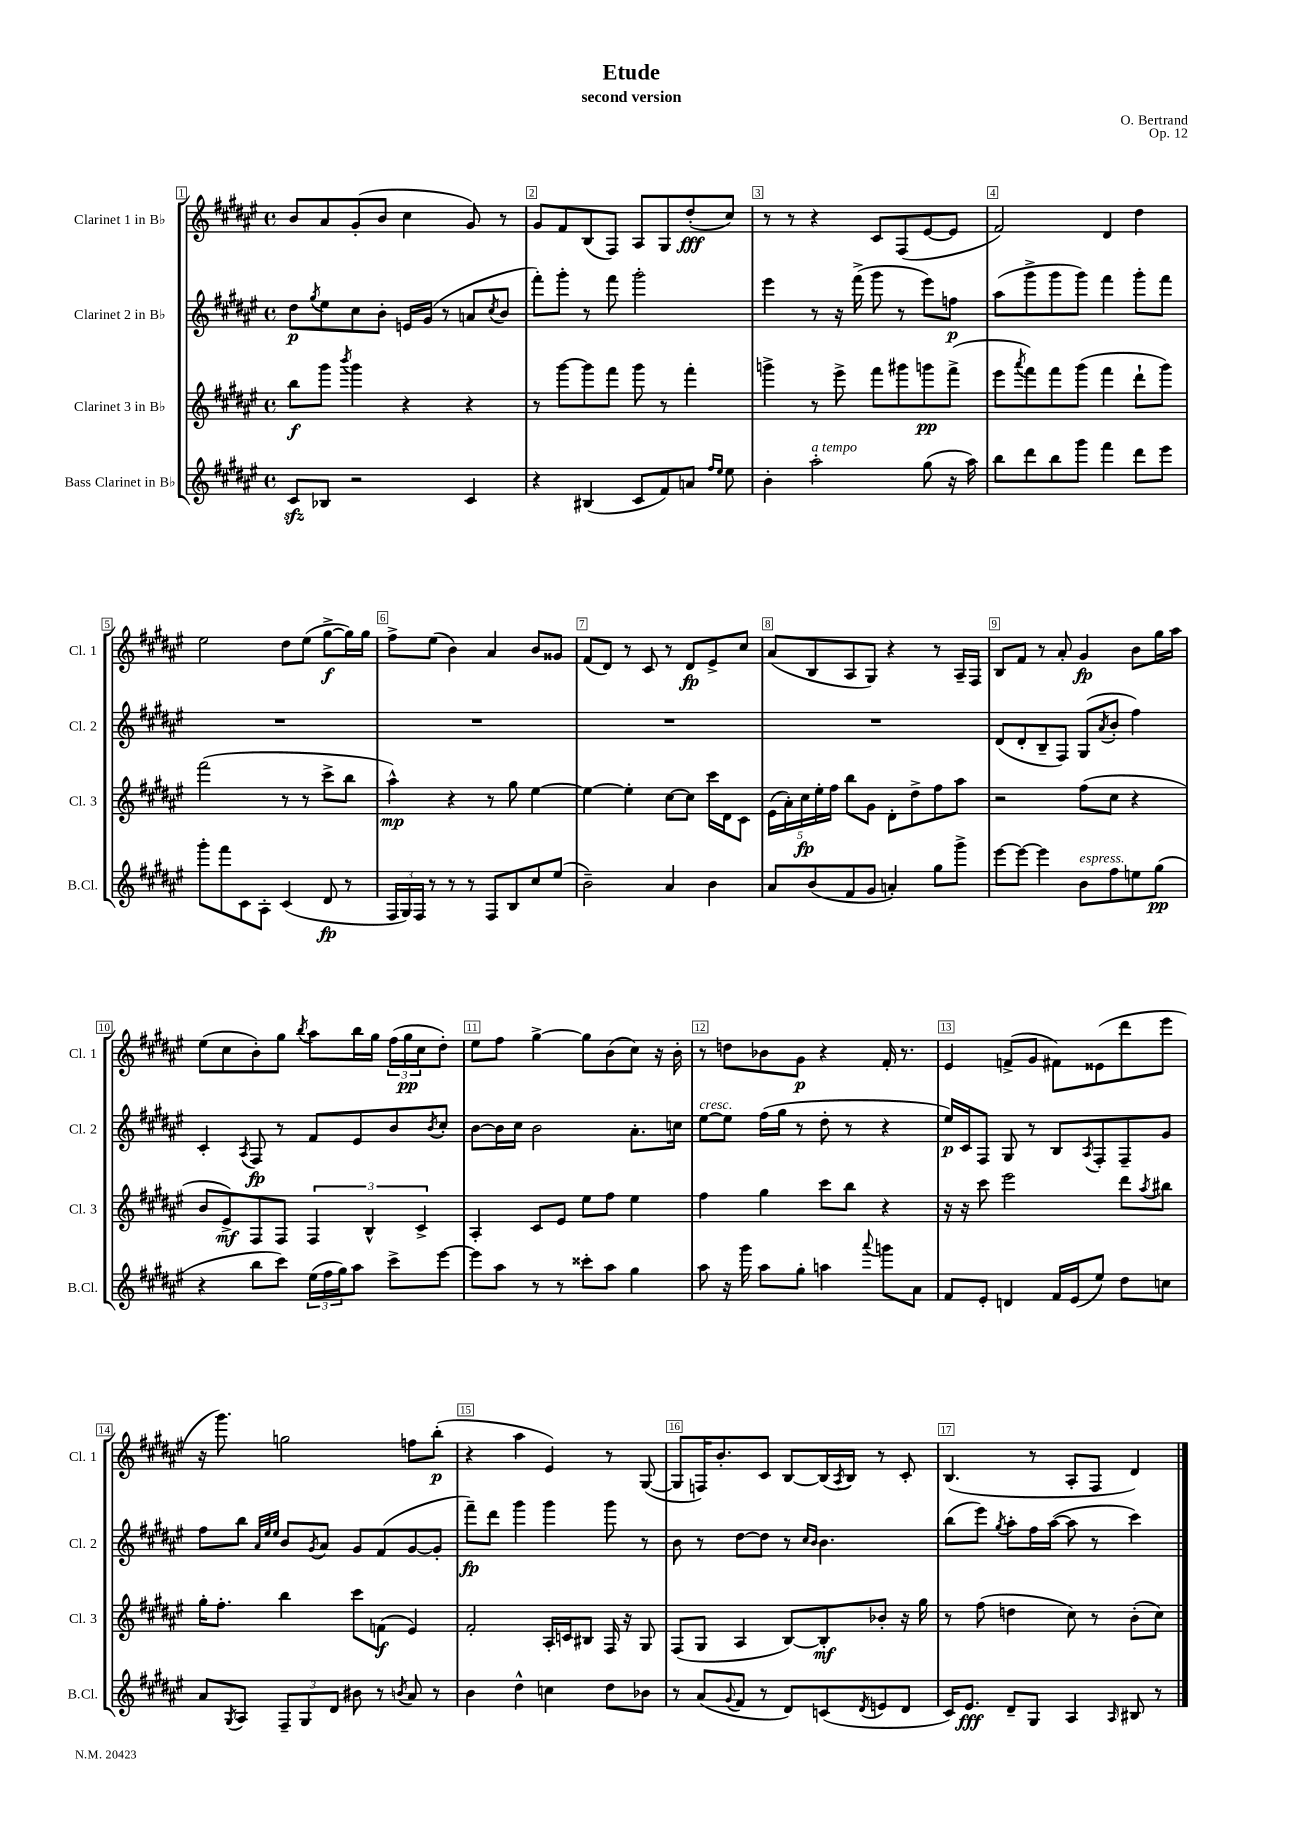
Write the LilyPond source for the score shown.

\header { title = "Etude" composer = "O. Bertrand" subtitle = "second version" opus = "Op. 12" }
<<
\new StaffGroup <<
\new Staff = "s0" \with { instrumentName = "Clarinet 1 in Bb" shortInstrumentName = "Cl. 1" } {
    \clef treble \key fis \major \defaultTimeSignature \time 4/4
    b'8 ais'8 gis'8-.( b'8 cis''4 gis'8) r8 |
    gis'8 fis'8 b8( fis8) ais8 gis8 dis''8-.\fff( cis''8) |
    r8 r8 r4 cis'8 fis8( eis'8~ eis'8 |
    fis'2) dis'4 dis''4 |
    eis''2 dis''8 eis''8( gis''8~->\f gis''16) gis''16 |
    fis''8-> eis''8( b'4) ais'4 b'8 gisis'8 |
    fis'8( dis'8) r8 cis'8 r8 dis'8\fp eis'8-> cis''8 |
    ais'8( b8 ais8 gis8) r4 r8 ais16-- fis16 |
    b8 fis'8 r8 ais'8-. gis'4\fp b'8 gis''16 ais''16 |
    eis''8( cis''8 b'8-.) gis''8 \acciaccatura { b''8 } ais''8 b''16 gis''16 \tuplet 3/2 { fis''16( gis''16\pp cis''16 } dis''8-.) |
    eis''8 fis''8 gis''4~-> gis''8 b'8( cis''8) r16 b'16-. |
    r8 d''8 bes'8 gis'8\p r4 fis'16-. r8. |
    eis'4 f'8->( gis'8 fis'8) eisis'8( dis'''8 eis'''8 |
    r16 gis'''8.) g''2 f''8 b''8-.\p( |
    r4 ais''4 eis'4) r8 gis8~( |
    gis8 f16) b'8.-. cis'8 b8~ b16( \acciaccatura { ais8 } b16) r8 cis'8-. |
    b4.( r8 ais8-. fis8 dis'4) \bar "|." |
}
\new Staff = "s1" \with { instrumentName = "Clarinet 2 in Bb" shortInstrumentName = "Cl. 2" } {
    \clef treble \key fis \major \defaultTimeSignature \time 4/4
    dis''8\p \acciaccatura { gis''8 } eis''8 cis''8 b'8-. e'16 gis'16( r8 a'8 \acciaccatura { cis''8 } b'8 |
    fis'''8-.) gis'''8-. r8 fis'''8 gis'''2-. |
    eis'''4 r8 r16 fis'''16->( gis'''8 r8 eis'''8) f''8\p |
    ais''8( gis'''8-> gis'''8 gis'''8) fis'''4 gis'''8-. fis'''8 |
    R1 |
    R1 |
    R1 |
    R1 |
    dis'8( dis'8-. b8-- fis8) gis8( \acciaccatura { ais'8 } b'8-. fis''4) |
    cis'4-. \acciaccatura { ais8 } fis8\fp r8 fis'8 eis'8 b'8 \acciaccatura { b'8 } cis''8-. |
    b'8~ b'16 cis''16 b'2 ais'8.-. c''16 |
    eis''8~^\markup { \italic "cresc." } eis''8 fis''16( gis''16 r8 dis''8-. r8 r4 |
    eis''16\p) cis'16 fis8 gis8 r8 b8 \acciaccatura { ais8 } fis8-. fis8-- gis'8 |
    fis''8 b''8 \grace { ais'32 eis''32 eis''32 } b'8 \acciaccatura { gis'8 } ais'8 gis'8 fis'8( gis'8~ gis'8-. |
    fis'''8--\fp) dis'''8 gis'''4 gis'''4 gis'''8 r8 |
    b'8 r8 dis''8~ dis''8 r8 \grace { cis''16 b'16 } b'4. |
    b''8( eis'''8) \acciaccatura { gis''8 } ais''8-. fis''16 ais''16~( ais''8 r8 cis'''4) \bar "|." |
}
\new Staff = "s2" \with { instrumentName = "Clarinet 3 in Bb" shortInstrumentName = "Cl. 3" } {
    \clef treble \key fis \major \defaultTimeSignature \time 4/4
    b''8\f gis'''8 \acciaccatura { b'''8 } gis'''4 r4 r4 |
    r8 gis'''8~ gis'''8 fis'''8 gis'''8 r8 fis'''4-. |
    g'''4-> r8 eis'''8-> fis'''8 gis'''8 g'''8\pp fis'''8->( |
    eis'''8 \acciaccatura { ais'''8 } fis'''8) fis'''8 gis'''8( fis'''4 dis'''8-! gis'''8) |
    fis'''2( r8 r8 cis'''8-> b''8 |
    ais''4-^\mp) r4 r8 gis''8 eis''4~ |
    eis''4~ eis''4-. cis''8~ cis''8 cis'''16 dis'16 cis'8 |
    \tuplet 5/4 { eis'16( ais'16-.) cis''16\fp eis''16-. fis''16 } b''8 gis'8 dis'8-. dis''8-> fis''8 ais''8 |
    r2 fis''8( cis''8 r4 |
    b'8 eis'8->\mf) fis8 fis8 \tuplet 3/2 { fis4 b4-^ cis'4-> } |
    ais4-. cis'8 eis'8 eis''8 fis''8 eis''4 |
    fis''4 gis''4 cis'''8 b''8 r4 |
    r16 r16 cis'''8 eis'''2 dis'''8 \acciaccatura { ais''8 } bis''8 |
    gis''16-. fis''8.-. b''4 cis'''8 f'8\f( eis'4) |
    fis'2-. ais16-. c'16 bis8 fis16 r16 gis8 |
    fis8( gis8 ais4 b8~) b8-.\mf bes'8-. r16 gis''16 |
    r8 fis''8( d''4 cis''8) r8 b'8-.( cis''8) \bar "|." |
}
\new Staff = "s3" \with { instrumentName = "Bass Clarinet in Bb" shortInstrumentName = "B.Cl." } {
    \clef treble \key fis \major \defaultTimeSignature \time 4/4
    cis'8\sfz bes8 r2 cis'4 |
    r4 bis4( cis'8 fis'8) a'8 \grace { fis''16 eis''16 } eis''8 |
    b'4-. ais''2-.^\markup { \italic "a tempo" } gis''8( r16 ais''16) |
    b''8 dis'''8 b''8 gis'''8 fis'''4 dis'''8 eis'''8 |
    gis'''8-. fis'''8 cis'8 ais8-. cis'4( dis'8\fp r8 |
    \tuplet 3/2 { fis16 gis16) fis16 } r8 r8 r8 fis8 b8 cis''8 eis''8( |
    b'2--) ais'4 b'4 |
    ais'8 b'8( fis'8 gis'8 a'4-.) gis''8 gis'''8-> |
    eis'''8~ eis'''8~ eis'''4 b'8^\markup { \italic "espress." } fis''8 e''8 gis''8\pp( |
    r4 b''8 cis'''8) \tuplet 3/2 { eis''16( fis''16 gis''16) } ais''8 cis'''8-> eis'''8~ |
    eis'''8 ais''8 r8 r8 cisis'''8-. ais''8 gis''4 |
    ais''8 r16 gis'''16 ais''8 gis''8-. a''4 \appoggiatura { ais'''8 } g'''8 ais'8 |
    fis'8 eis'8-. d'4 fis'16 eis'16( eis''8) dis''8 c''8 |
    ais'8 \acciaccatura { gis8 } ais8 \tuplet 3/2 { fis8-- gis8 dis'8 } bis'8 r8 \acciaccatura { b'8 } ais'8 r8 |
    b'4 dis''4-^ c''4 dis''8 bes'8 |
    r8 ais'8( \appoggiatura { gis'8 } fis'8 r8 dis'8) c'8( \acciaccatura { dis'8 } e'8 dis'8 |
    cis'16) eis'8.\fff dis'8-- gis8 ais4 \grace { ais16 } bis8 r8 \bar "|." |
}
>>
>>
\layout { \context { \Score \override BarNumber.break-visibility = ##(#f #t #t) barNumberVisibility = #all-bar-numbers-visible \override BarNumber.stencil = #(make-stencil-boxer 0.1 0.3 ly:text-interface::print) } }
